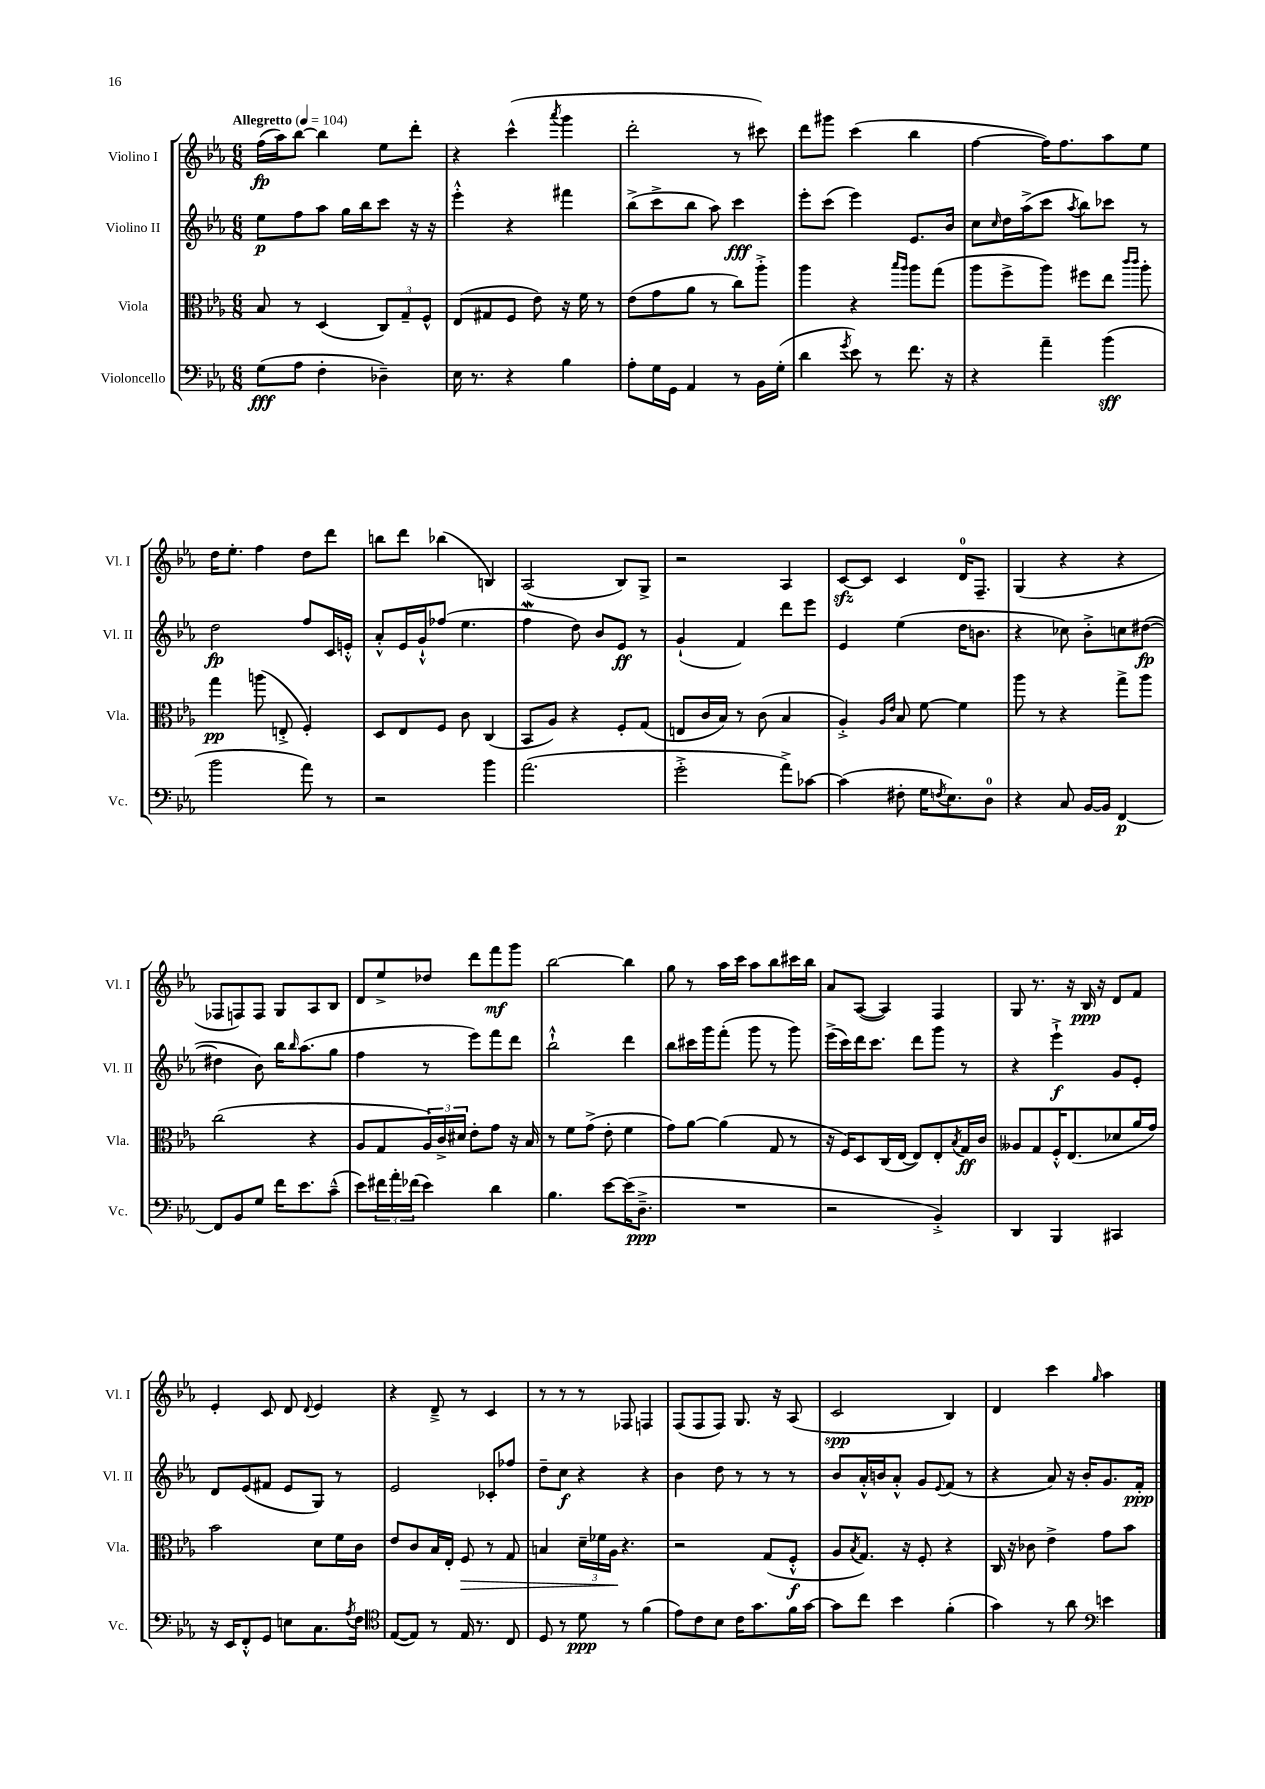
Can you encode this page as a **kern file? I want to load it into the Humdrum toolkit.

**kern	**kern	**kern	**kern
*staff4	*staff3	*staff2	*staff1
*clefF4	*clefC3	*clefG2	*clefG2
*k[b-e-a-]	*k[b-e-a-]	*k[b-e-a-]	*k[b-e-a-]
*M6/8	*M6/8	*M6/8	*M6/8
*MM104	*MM104	*MM104	*MM104
(8G	8B-	8ee-	(16ff
.	.	.	16aa-)
8A-	8r	8ff	[8bb-
4F'	(4D	8aa-	4bb-]
.	.	16gg	.
.	.	16bb-	.
4D-~)	12C)	8ccc	8ee-
.	12G~	.	.
.	.	16r	8ddd'
.	12F^^	.	.
.	.	16r	.
=	=	=	=
16E-	(8E-	4eee-'^^	4r
8.r	.	.	.
.	8G#	.	.
4r	8F	4r	(4ccc^^
.	8e-)	.	.
.	.	.	8qaaa-
4B-	16r	4fff#	4ggg
.	16f	.	.
.	8r	.	.
=	=	=	=
8A-'	(8e-	(8bb-^	2ddd'
16G	8g	8ccc^	.
16GG	.	.	.
4AA-	8a-	8bb-	.
.	8r	8aa-)	.
8r	8cc)	4ccc	8r
16BB-	8aa-'^	.	8ccc#)
(16G'	.	.	.
=	=	=	=
4d	4aa-	8eee-'	8ddd
.	.	(8ccc	8ggg#
8qg	.	.	.
8e-)	4r	4eee-)	(4ccc
8r	.	.	.
.	16qqbb-	.	.
.	16qqaa-	.	.
8.f	8aa-	8.e-	4bb-
.	(8gg	.	.
16r	.	16b-	.
=	=	=	=
4r	8aa-	8cc	[4ff
.	.	16qqcc	.
.	8ff^	16dd	.
.	.	(16aa-^	.
4a-~	8aa-)	8ccc	16ff])
.	.	.	8.ff
.	.	8qaa-	.
.	8ff#	8bb-)	.
(4b-	8ee-	8ccc-	8aa-
.	16qqccc	.	.
.	16qqccc	.	.
.	8aa-'	8r	8ee-
=	=	=	=
2b-	4gg	2dd	16dd
.	.	.	8.ee-'
.	(8aa	.	4ff
.	8E'^	.	.
8a-)	4F')	8ff	8dd
8r	.	16c	8ddd
.	.	16e'^^	.
=	=	=	=
2r	8D	8a-'^^	8bb
.	8E-	16e-	8ddd
.	.	16g`^^	.
.	8F	(8ff-	(4bb-
.	8c	4.ee-	.
4b-	(4C	.	4B)
=	=	=	=
(2.a-	8BB-	4ff	(2A-
.	8A-)	.	.
.	4r	8dd)	.
.	.	8b-	.
.	8F'	8e-	8B-)
.	(8G	8r	8G^
=	=	=	=
2g'^	8E	(4g`	2r
.	16c	.	.
.	16B-)	.	.
.	8r	4f)	.
.	(8c	.	.
8a-^)	4B-	8ddd	4A-
[8c-	.	8eee-	.
=	=	=	=
(4c-]	4A-'^)	4e-	[8c
.	.	.	8c]
.	16qqA-	.	.
.	16qqe-	.	.
8F#'	8B-	(4ee-	4c
16G	[8f	.	.
8qF	.	.	.
8.E-)	.	.	.
.	4f]	16dd	16d
.	.	8.b	8.F~
8D	.	.	.
=	=	=	=
4r	8aa-	4r	(4G
.	8r	.	.
8C	4r	8cc-)	4r
[16BB-	.	8b-'^	.
16BB-]	.	.	.
[4FF	8gg^	8cc	4r
.	8aa-	([8dd#	.
=	=	=	=
8FF]	(2cc	4dd#]	8F-
8BB-	.	.	8F)
8G	.	8b-)	8F
16f	.	16bb-	8G
.	.	16qqbb-	.
8.e-	.	(8.aa-	.
.	4r	.	8A-
(8c~^^	.	8gg	8B-
=	=	=	=
8e-)	8A-	4ff	8d
24f#	8G	.	8ee-^
24a-'	.	.	.
(24f-	.	.	.
4e-)	24A-)	8r	8dd-
.	24c^	.	.
.	24d#	.	.
.	8e-'	8eee-)	8ddd
4d	8g	8fff	8fff
.	16r	8ddd	8ggg
.	16B-	.	.
=	=	=	=
4.B-	8r	2bb-`^^	[2bb-
.	8f	.	.
.	(8g^	.	.
[8e-	8e-'	.	.
(16e-]	4f	4ddd	4bb-]
8.D~^	.	.	.
=	=	=	=
2.r	8g)	8bb-	8gg
.	[8a-	16ccc#	8r
.	.	16ggg	.
.	(4a-]	(8fff'	16aa-
.	.	.	16ccc
.	.	8ggg	8aa-
.	8G	8r	8bb-
.	8r	8ggg)	16ccc#
.	.	.	16bb-
=	=	=	=
2r	16r	(16eee-^	8a-
.	16F)	16ccc)	.
.	8D	16ddd	([8A-
.	.	8.ccc	.
.	(16C	.	4A-])
.	[16E-	.	.
.	8E-])	8ddd	.
4BB-'^)	8E-'	8ggg	4F
.	8qB-	.	.
.	16G	8r	.
.	16c	.	.
=	=	=	=
4DD	8A--	4r	8G
.	8G	.	8.r
4BBB-	16F'^^	4eee-`^	.
.	(8.E-	.	16r
.	.	.	16B-
.	.	.	16r
4CC#	8d-	8g	8d
.	16a-	8e-'	8f
.	16g)	.	.
=	=	=	=
16r	2b-	8d	4e-'
16EE-	.	.	.
8FF'^^	.	(8e-	.
8GG	.	8f#	8c
8E	.	8e-	8d
.	.	.	8qqd
8.C	8d	8G)	4e-
.	16f	8r	.
8qA-	.	.	.
16F	16c	.	.
=	=	=	=
*clefC4	*	*	*
([8E-	8e-	2e-	4r
8E-])	8c	.	.
8r	16B-	.	8d~^
.	16E-'	.	.
16E-	8F	.	8r
8.r	.	.	.
.	8r	8c-'	4c
8C	8G	8ff-	.
=	=	=	=
8D	4B	8dd~	8r
8r	.	8cc	8r
8d	24d~	4r	8r
.	24f-	.	.
.	24A-	.	.
8r	4.r	.	8F-
(4f	.	4r	4F
=	=	=	=
8e-)	2r	4b-	(8F
8c	.	.	8F
8B-	.	8dd	8F)
16c	.	8r	8.G
8.g	.	.	.
.	(8G	8r	.
.	.	.	16r
16f	8F'^^	8r	(8A-
[16g	.	.	.
=	=	=	=
8g]	8A-	8b-	2c
.	8qB-	.	.
8cc	8.G)	16a-'^^	.
.	.	16b	.
4b-	.	8a-'^^	.
.	16r	.	.
.	8F'	8g	.
.	.	8qqe-	.
(4f'	4r	(8f	4B-)
.	.	8r	.
=	=	=	=
4g)	16C	4r	4d
.	16r	.	.
.	8c-	.	.
8r	4e-^	8a-)	4ccc
8a-	.	16r	.
.	.	16b-'	.
*clefF4	*	*	*
.	.	.	16qqgg
4e	8g	8.g	4aa-
.	8b-	.	.
.	.	16f'	.
==	==	==	==
*-	*-	*-	*-
